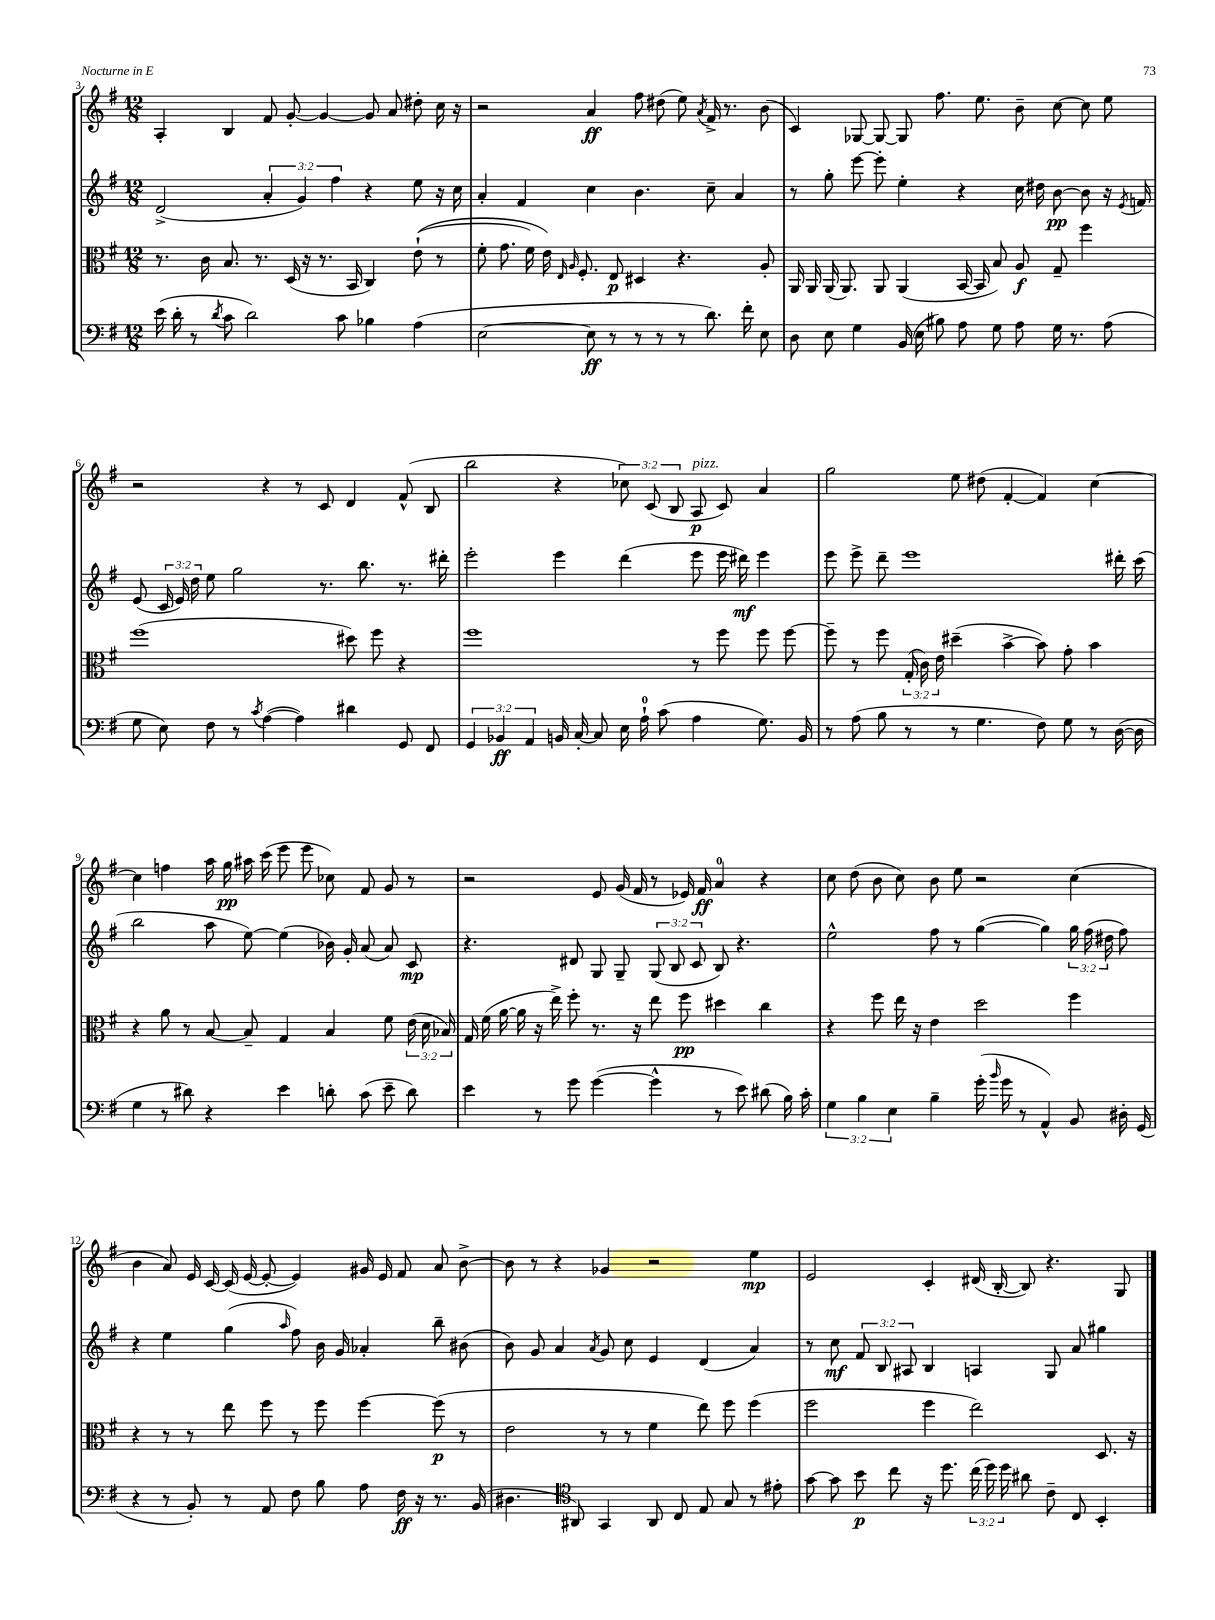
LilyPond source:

<<
\new StaffGroup <<
\new Staff = "s0" {
    \clef treble \key g \major \numericTimeSignature \time 12/8 \override Staff.TupletNumber.text = #tuplet-number::calc-fraction-text
    \autoBeamOff a4-. b4 fis'8 g'8~-. g'4~ g'8 a'8 dis''8-. c''16 r16 |
    r2 a'4\ff fis''8 dis''8( e''8) \acciaccatura { a'8 } fis'16-> r8. b'8( |
    c'4) ges8~ ges8~ ges8 fis''8. e''8. b'8-- c''8~ c''8 e''8 |
    r2 r4 r8 c'8 d'4 fis'8-^( b8 |
    b''2 r4 \tuplet 3/2 { ces''8) c'8( b8 } a8\p^\markup { \italic "pizz." } c'8) a'4 |
    g''2 e''8 dis''8( fis'4~-. fis'4) c''4~ |
    c''4 f''4 a''16 g''16\pp ais''16 c'''16( e'''8 e'''8 ces''8) fis'8 g'8 r8 |
    r2 e'8 g'16( fis'16 r8 ees'16) fis'16\ff a'4-0 r4 |
    c''8 d''8( b'8 c''8) b'8 e''8 r2 c''4( |
    b'4 a'8) e'16 c'16~ c'16( e'16~ e'8~-. e'4) gis'16 e'16 fis'8 a'8 b'8~-> |
    b'8 r8 r4 ges'4 r2 e''4\mp |
    e'2 c'4-. dis'16( b16~-. b8) r4. g8 \bar "|." |
}
\new Staff = "s1" {
    \clef treble \key g \major \numericTimeSignature \time 12/8 \override Staff.TupletNumber.text = #tuplet-number::calc-fraction-text
    \autoBeamOff d'2->( \tuplet 3/2 { a'4-. g'4) fis''4 } r4 e''8 r16 c''16 |
    a'4-. fis'4 c''4 b'4. c''8-- a'4 |
    r8 g''8-. e'''8~ e'''8-. e''4-. r4 c''16 dis''16 b'8~\pp b'8 r16 \acciaccatura { e'8 } f'16 |
    e'8( \tuplet 3/2 { c'16 e'16) d''16 } e''8 g''2 r8. b''8. r8. dis'''16-. |
    e'''2-. e'''4 d'''4( e'''8 e'''16 dis'''16\mf) e'''4 |
    e'''8 e'''8-> d'''8-- e'''1 dis'''16-. c'''16( |
    b''2 a''8 e''8~) e''4( bes'16) g'16-. a'8( a'8) c'8\mp |
    r4. dis'8 g8 g8-- \tuplet 3/2 { g8( b8 c'8 } b8) r4. |
    e''2-^ fis''8 r8 g''4~( g''4) \tuplet 3/2 { g''16 fis''16( dis''16 } fis''8) |
    r4 e''4 g''4( \grace { a''16 } fis''8) b'16 g'16 aes'4-. b''8-- bis'8( |
    b'8) g'8 a'4 \acciaccatura { a'8 } g'8 c''8 e'4 d'4( a'4) |
    r8 c''8\mf \tuplet 3/2 { fis'8 b8 ais8 } b4 a4 g8 a'8 gis''4 \bar "|." |
}
\new Staff = "s2" {
    \clef alto \key g \major \numericTimeSignature \time 12/8 \override Staff.TupletNumber.text = #tuplet-number::calc-fraction-text
    \autoBeamOff r8. c'16 b8. r8. d16( r16 r8. b,16 c4) e'8-!(\( r8 |
    fis'8-. g'8. fis'16) e'16\) \grace { e16 a16 } fis8.-. e8\p dis4 r4. a8-. |
    a,16 a,16 a,16( a,8.) a,8 a,4( b,16~ b,16 b8) a8\f g8-- fis''4 |
    fis''1( dis''8) fis''8 r4 |
    fis''1 r8 fis''8 fis''8 fis''8~ |
    fis''8-- r8 fis''8 \tuplet 3/2 { g16-.( c'16) e'16 } dis''4--( b'4~-> b'8) g'8-. b'4 |
    r4 a'8 r8 b8~ b8-- g4 b4 fis'8 \tuplet 3/2 { e'16( d'16 bes16) } |
    g16 fis'16( a'16~ a'16 r16 e''16->) fis''8-. r8. r16 e''8 fis''8\pp dis''4 c''4 |
    r4 fis''8 e''16 r16 e'4 d''2 fis''4 |
    r4 r8 r8 e''8 fis''8 r8 fis''8 fis''4~ fis''8\p( r8 |
    e'2 r8 r8 fis'4 e''8) fis''8 fis''4( |
    fis''2 fis''4 e''2) d8. r16 \bar "|." |
}
\new Staff = "s3" {
    \clef bass \key g \major \numericTimeSignature \time 12/8 \override Staff.TupletNumber.text = #tuplet-number::calc-fraction-text
    \autoBeamOff e'16( d'16-. r8 \acciaccatura { d'8 } c'8 d'2) c'8 bes4 a4( |
    e2~ e8\ff r8 r8 r8 r8 d'8.) fis'16-. e8 |
    d8 e8 g4 b,16( e16 bis8) a8 g8 a8 g16 r8. a8( |
    g8 e8) fis8 r8 \acciaccatura { c'8 } a4~( a4) dis'4 g,8 fis,8 |
    \tuplet 3/2 { g,4 bes,4\ff a,4 } b,16 c16~-. c8 e16 a16-0-! c'8( a4 g8.) b,16 |
    r8 a8( b8 r8 r8 g4. fis8) g8 r8 d16~( d16 |
    g4 r8 dis'8) r4 e'4 d'8-. c'8( e'8-- d'8) |
    e'4 r8 g'8 g'4~( g'4-^ r8 e'8) dis'8( b16) c'16-. |
    \tuplet 3/2 { g4 b4 e4 } b4-- g'16-.( \grace { b'16 } g'16 r8 a,4-^) b,8 dis16-. g,16( |
    r4 r8 b,8-.) r8 a,8 fis8 b8 a8 fis16\ff r16 r8. b,16( |
    dis4. \clef tenor ais,8) g,4 ais,8 c8 e8 g8 r8 eis'8-. |
    g'8~ g'8 b'8\p c''8 r16 d''8. \tuplet 3/2 { c''16( d''16) d''16 } ais'8 c'8-- c8 b,4-. \bar "|." |
}
>>
>>
\layout { \context { \Score currentBarNumber = #3 } }
